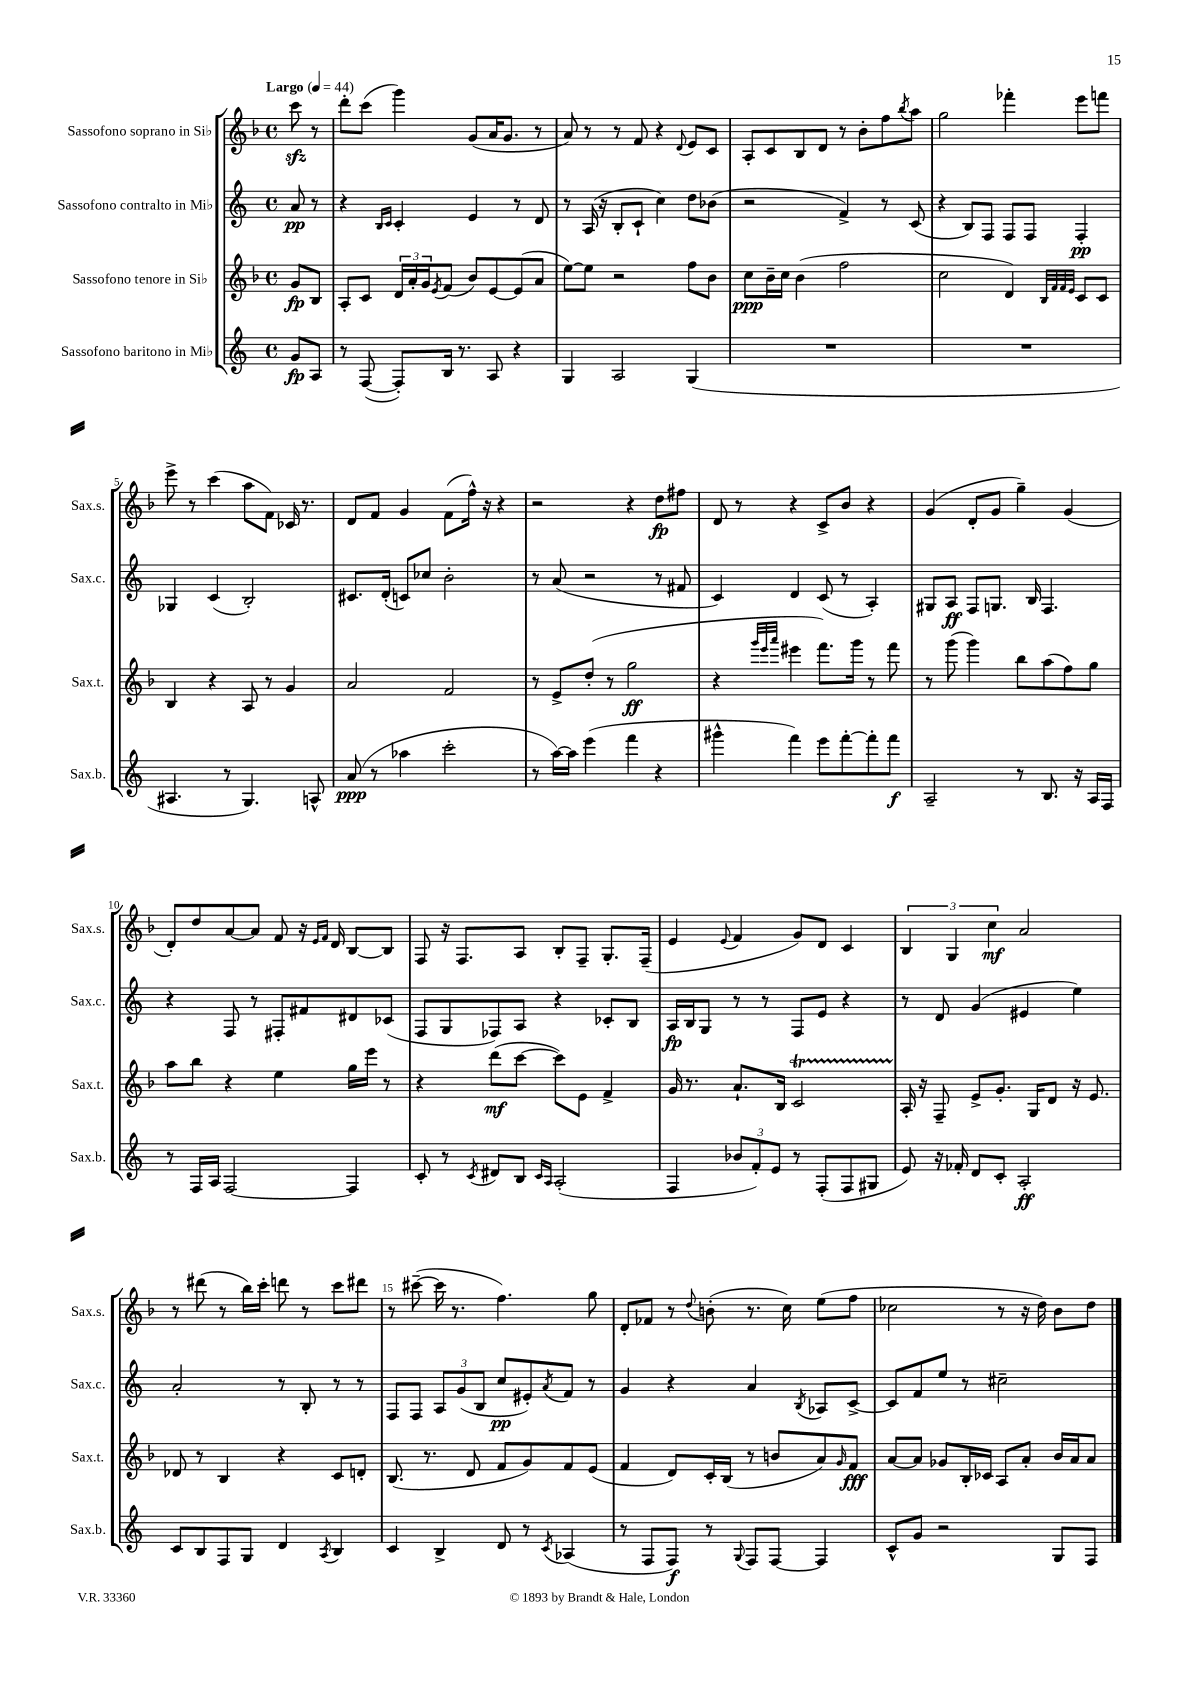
<<
\new StaffGroup <<
\new Staff = "s0" \with { instrumentName = "Sassofono soprano in Sib" shortInstrumentName = "Sax.s." } {
    \clef treble \key f \major \defaultTimeSignature \time 4/4 \partial 4 \tempo "Largo" 4 = 44
    c'''8\sfz r8 |
    d'''8-. c'''8( g'''4) g'8( a'16 g'8. r8 |
    a'8) r8 r8 f'8 r4 \appoggiatura { d'8 } e'8 c'8 |
    a8-. c'8 bes8 d'8 r8 bes'8-. f''8 \acciaccatura { bes''8 } a''8 |
    g''2 fes'''4-. e'''8 f'''8 |
    e'''8-> r8 c'''4( a''8 f'8) ces'16 r8. |
    d'8 f'8 g'4 f'8( f''16-^) r16 r4 |
    r2 r4 d''8\fp fis''8 |
    d'8 r8 r4 c'8-> bes'8 r4 |
    g'4( d'8-. g'8 g''4--) g'4( |
    d'8-.) d''8 a'8~ a'8 f'8 r16 \grace { e'16 f'16 } d'16 bes8~ bes8 |
    f8 r16 f8. a8 bes8-. f8-- g8.-. f16--( |
    e'4 \appoggiatura { e'8 } f'4 g'8) d'8 c'4 |
    \tuplet 3/2 { bes4 g4 c''4\mf } a'2 |
    r8 dis'''8( r8 bes''16) c'''16-. d'''8 r8 c'''8 dis'''8 |
    r8 cis'''8~--( cis'''16 r8. f''4.) g''8 |
    d'8-. fes'8 r8 \appoggiatura { d''8 } b'8-.( r8. c''16) e''8( f''8 |
    ces''2 r8 r16 d''16) bes'8 d''8 \bar "|." |
}
\new Staff = "s1" \with { instrumentName = "Sassofono contralto in Mib" shortInstrumentName = "Sax.c." } {
    \clef treble \key c \major \defaultTimeSignature \time 4/4 \partial 4
    a'8\pp r8 |
    r4 \grace { b16 c'16 } c'4-. e'4 r8 d'8 |
    r8 a16( r16 b8-. c'8-! c''4) d''8 bes'8( |
    r2 f'4->) r8 c'8( |
    r4 b8) f8 f8 f8 f4-.\pp |
    ges4 c'4( b2-.) |
    cis'8. d'16-.( c'8) ces''8 b'2-. |
    r8 a'8( r2 r8 fis'8 |
    c'4) d'4 c'8( r8 a4-.) |
    gis8 a8\ff f8 g8. b16 f4. |
    r4 f8 r8 fis8-. fis'8 dis'8 ces'8( |
    f8 g8 fes8) a8 r4 ces'8-. b8 |
    a16\fp b16 g8 r8 r8 f8 e'8 r4 |
    r8 d'8 g'4( eis'4 e''4) |
    a'2-. r8 b8-. r8 r8 |
    f8 f8 \tuplet 3/2 { a8 g'8( b8 } c''8\pp eis'8-.) \acciaccatura { a'8 } f'8 r8 |
    g'4 r4 a'4 \acciaccatura { b8 } aes8 c'8~-> |
    c'8 f'8 e''8 r8 cis''2-- \bar "|." |
}
\new Staff = "s2" \with { instrumentName = "Sassofono tenore in Sib" shortInstrumentName = "Sax.t." } {
    \clef treble \key f \major \defaultTimeSignature \time 4/4 \partial 4
    g'8\fp bes8 |
    a8-. c'8 \tuplet 3/2 { d'16 a'16-. g'16 } \acciaccatura { e'8 } f'8( bes'8) e'8~ e'8( a'8 |
    e''8~) e''8 r2 f''8 bes'8 |
    c''8\ppp bes'16-- c''16 bes'4( f''2 |
    c''2 d'4) \grace { bes32 f'32 f'32 e'32 } c'8 c'8 |
    bes4 r4 a8 r8 g'4 |
    a'2 f'2 |
    r8 e'8-> d''8-.( r8 g''2\ff |
    r4 \grace { g'''32 e'''32 a'''32 } eis'''4 f'''8.) g'''16 r8 f'''8 |
    r8 g'''8( g'''4) bes''8 a''8( f''8) g''8 |
    a''8 bes''8 r4 e''4 g''16 e'''16 r8 |
    r4 d'''8\mf( c'''8~ c'''8) e'8 f'4-> |
    g'16 r8. a'8.-! bes16 c'2\startTrillSpan |
    a16-.\stopTrillSpan r16 f8-- e'8-> g'8.-. g16 d'8 r16 e'8. |
    des'8 r8 bes4 r4 c'8 d'8-. |
    bes8.( r8. d'8 f'8 g'8) f'8 e'8( |
    f'4 d'8) c'16-. bes16( r8 b'8 a'8) \grace { g'16 } f'8\fff |
    a'8~ a'8 ges'8 bes16-. ces'16 a8 a'8-. bes'16 a'16 a'8 \bar "|." |
}
\new Staff = "s3" \with { instrumentName = "Sassofono baritono in Mib" shortInstrumentName = "Sax.b." } {
    \clef treble \key c \major \defaultTimeSignature \time 4/4 \partial 4
    g'8\fp a8 |
    r8 f8~( f8-.) b16 r8. a8 r4 |
    g4 a2 g4( |
    R1 |
    R1 |
    ais4. r8 g4.) a8-^ |
    a'8\ppp( r8 aes''4 c'''2-. |
    r8 a''16~) a''16 e'''4( f'''4 r4 |
    gis'''4-^ f'''4) e'''8 f'''8~-. f'''8-. f'''8\f |
    a2-- r8 b8. r16 a16 f16 |
    r8 f16 a16 f2~ f4 |
    c'8-. r8 \acciaccatura { c'8 } dis'8 b8 \grace { c'16 a16 } a2-.( |
    f4 \tuplet 3/2 { bes'8 f'8-.) e'8 } r8 f8-.( f8 gis8 |
    e'8) r16 fes'16-. d'8 c'8-. a2-.\ff |
    c'8 b8 f8 g8 d'4 \acciaccatura { a8 } b4 |
    c'4 b4-> d'8 r8 \acciaccatura { c'8 } aes4( |
    r8 f8 f8\f) r8 \appoggiatura { g8 } f8 f8~ f4 |
    c'8-^ g'8 r2 g8 f8 \bar "|." |
}
>>
>>
\layout { \context { \Score \override BarNumber.break-visibility = ##(#f #t #t) barNumberVisibility = #(every-nth-bar-number-visible 5) } }
